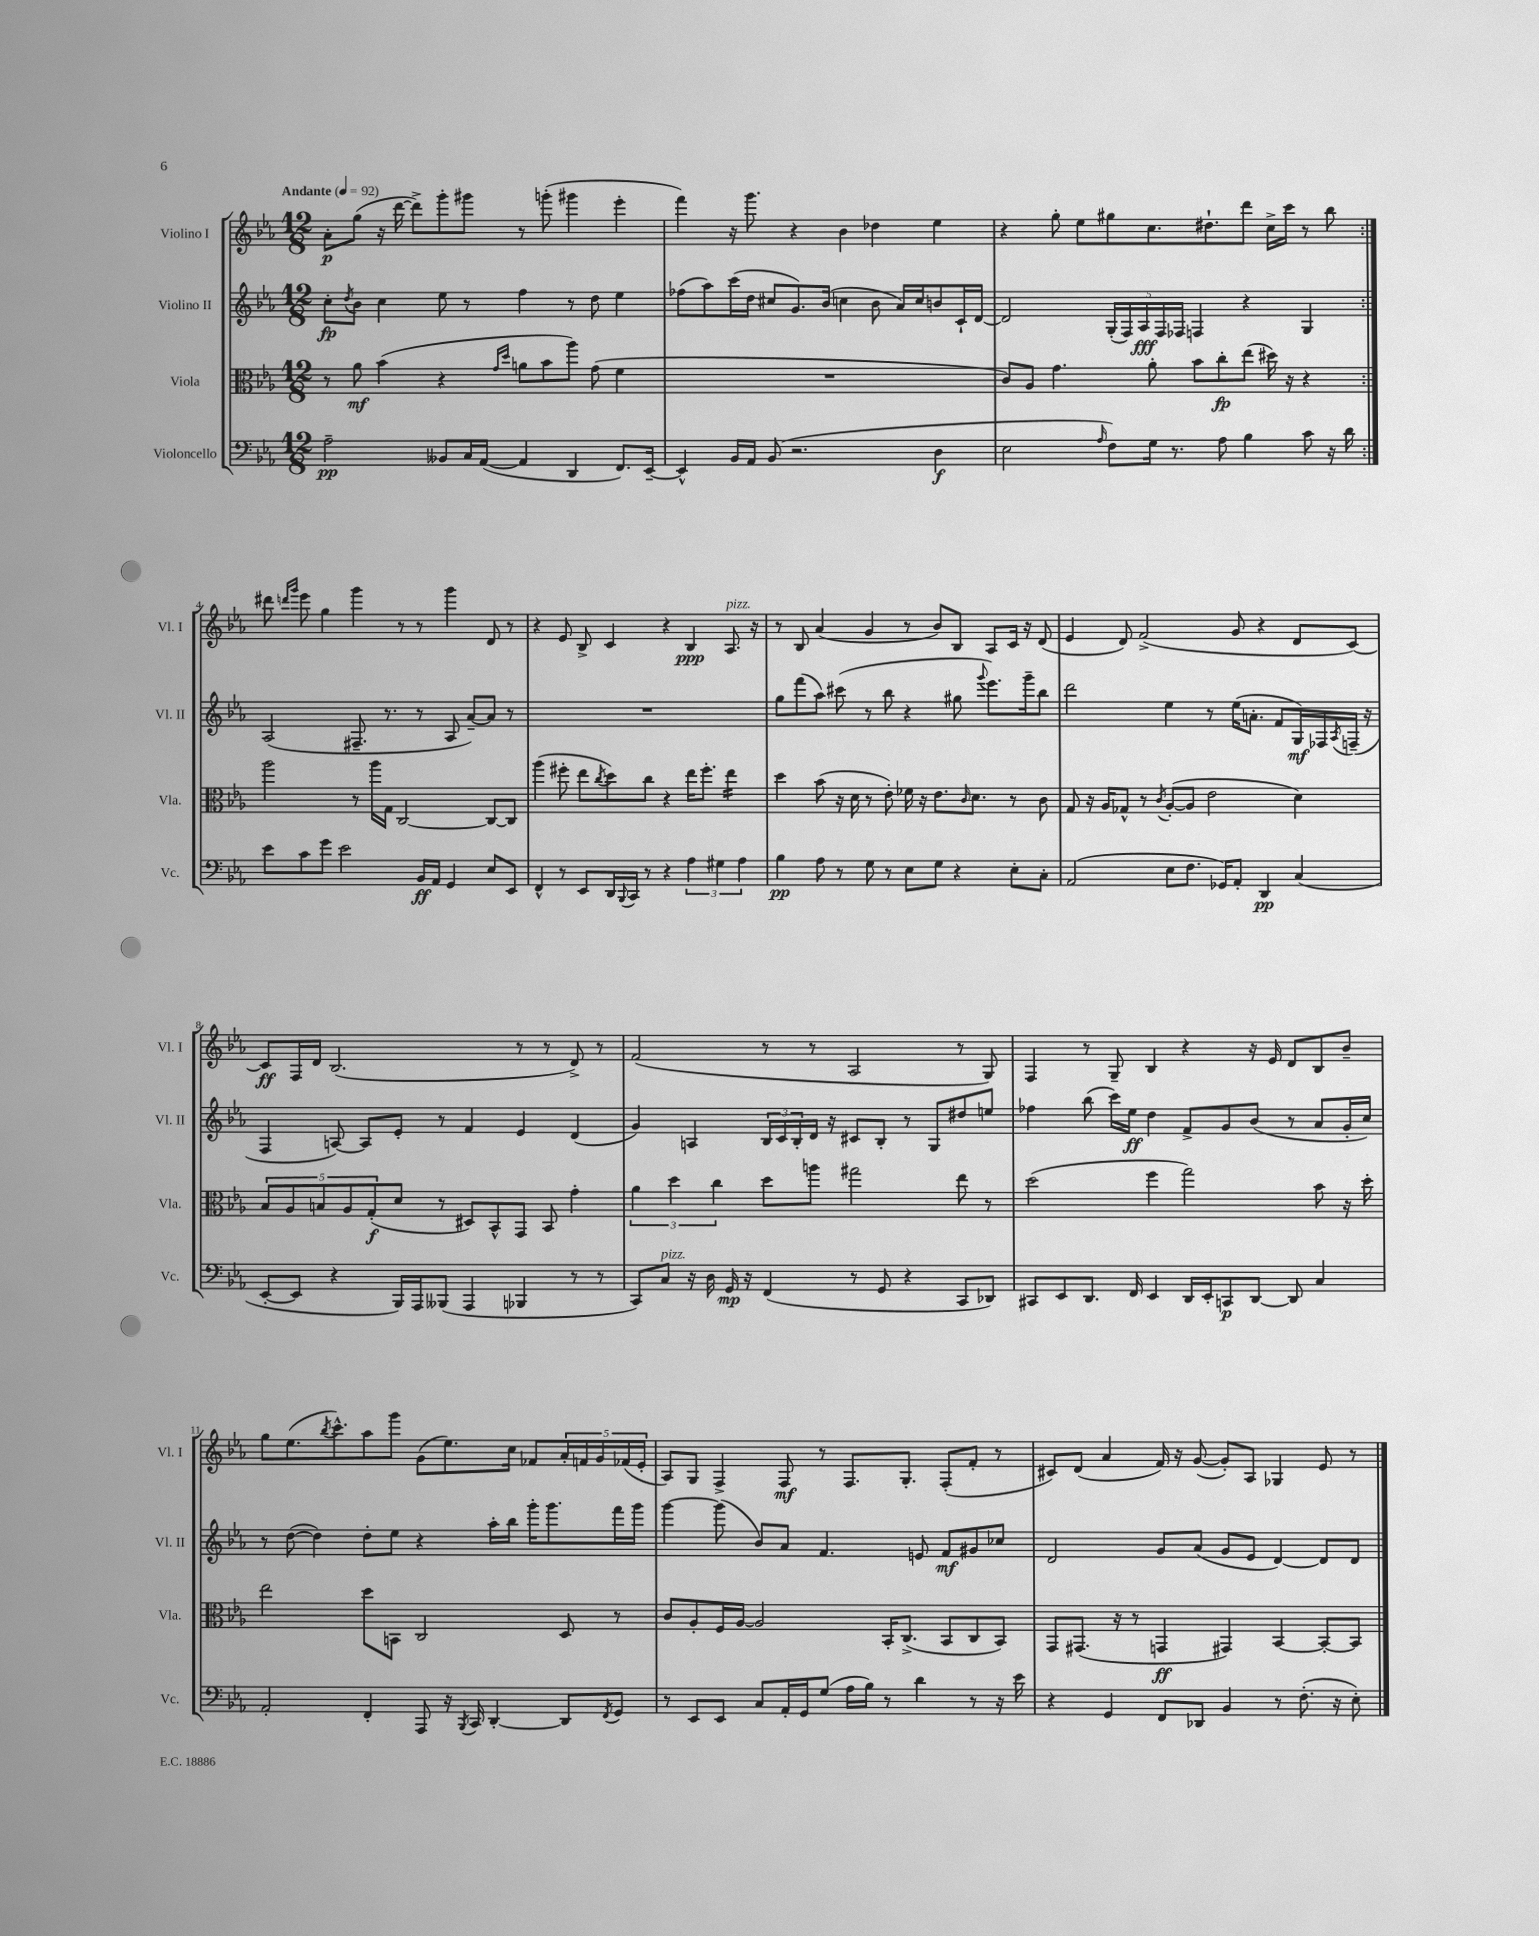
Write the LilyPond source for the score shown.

<<
\new StaffGroup <<
\new Staff = "s0" \with { instrumentName = "Violino I" shortInstrumentName = "Vl. I" } {
    \clef treble \key ees \major \numericTimeSignature \time 12/8 \tempo "Andante" 4 = 92
    \repeat volta 2 { aes'8-.\p g''8( r16 d'''16~ d'''8->) g'''8-. gis'''8 r8 g'''8-.( gis'''4 ees'''4-. |
    f'''4) r16 g'''8. r4 bes'4 des''4 ees''4 |
    r4 g''8-. ees''8 gis''8 c''8. dis''8.-! d'''8 c''16-> c'''16 r8 bes''8 | }
    dis'''8 \grace { d'''16 g'''16 } ees'''8 g''4 g'''4 r8 r8 g'''4 d'8 r8 |
    r4 ees'8 bes8-> c'4 r4 bes4\ppp aes8.^\markup { \italic "pizz." } r16 |
    r8 bes8 aes'4( g'4 r8 bes'8) bes8 aes8 c'16 r16 d'8( |
    ees'4 d'8) f'2->( g'8 r4 d'8 c'8~) |
    c'8\ff f16 d'16 bes2.( r8 r8 d'8->) r8 |
    f'2( r8 r8 aes2 r8 g8) |
    f4 r8 g8-- bes4 r4 r16 ees'16 d'8 bes8 bes'8-- |
    g''8 ees''8.( \acciaccatura { bes''8 } c'''8.-^) aes''8 g'''8 g'8( ees''8.) c''16 fes'8 \tuplet 5/4 { aes'16-. f'16 g'16 fes'16( ees'16-. } |
    aes8) g8 f4-> f8\mf r8 f8. g8.-. f8-.( f'8-. r8 |
    cis'8) d'8( aes'4 f'16) r16 g'8~( g'8-.) aes8 ges4 ees'8 r8 \bar "|." |
}
\new Staff = "s1" \with { instrumentName = "Violino II" shortInstrumentName = "Vl. II" } {
    \clef treble \key ees \major \numericTimeSignature \time 12/8
    \repeat volta 2 { c''8-.\fp \acciaccatura { d''8 } bes'8 c''4 ees''8 r8 f''4 r8 d''8 ees''4 |
    fes''8( aes''8) c'''16( d''16 cis''8 g'8.) bes'16( c''4 bes'8 aes'16) c''16 b'8 c'16-! d'16~ |
    d'2 \tuplet 5/4 { g16-.( f16) aes16\fff f16 fes16 } f4 r4 g4 | }
    aes2( fis8.-- r8. r8 aes8 aes'8~--) aes'8 r8 |
    R1. |
    g''8 f'''8( aes''8) cis'''8( r8 bes''8 r4 gis''8 \appoggiatura { g'''8 } ees'''8.) g'''16-- bes''8 |
    d'''2 ees''4 r8 ees''16( a'8.-. f'8 g16\mf) fes16 \acciaccatura { aes8 } f16--( r16 |
    f4 a8~) a8 ees'8-. r8 f'4 ees'4 d'4( |
    g'4) a4 \tuplet 3/2 { bes16 c'16 bes16-. } d'16 r16 cis'8 bes8-. r8 g8 dis''8 e''8 |
    fes''4 bes''8( c'''16) ees''16\ff d''4 f'8-> g'8 bes'8( r8 aes'8 g'16-. c''16) |
    r8 d''8~( d''4) d''8-. ees''8 r4 aes''16-. bes''16 g'''16-. g'''8. f'''16 g'''16 |
    g'''4~ g'''8( bes'8) aes'8 f'4. e'8 f'8\mf gis'8 ces''8 |
    d'2 g'8 aes'8( g'8 ees'8 d'4~) d'8 d'8 \bar "|." |
}
\new Staff = "s2" \with { instrumentName = "Viola" shortInstrumentName = "Vla." } {
    \clef alto \key ees \major \numericTimeSignature \time 12/8
    \repeat volta 2 { r8 aes'8\mf bes'4( r4 \grace { g'16 d''16 } a'8 bes'8 aes''8) g'8( f'4 |
    R1. |
    c'8) aes8 g'4. aes'8-. bes'8 c''8-.\fp ees''8( dis''16) r16 r4 | }
    aes''2 r8 aes''16 g16 c2~ c8~ c8 |
    aes''4( fis''8-. ees''8 \acciaccatura { c''8 } d''8) c''8 r4 ees''16 fis''8.-. ees''4:16 |
    d''4 bes'8( r16 d'16 r8 ees'8-.) fes'16 r16 ees'8. \grace { c'16 } d'8. r8 c'8 |
    g8 r16 aes16 ges8-^ r8 \acciaccatura { c'8 } aes8~-.( aes8 ees'2 d'4) |
    \tuplet 5/4 { bes8 aes8 b8 aes8 g8-.\f( } d'8 r8 dis8) bes,8-^ g,8 bes,8 g'4-. |
    \tuplet 3/2 { aes'4 d''4 c''4 } d''8 a''8 gis''2 ees''8 r8 |
    d''2( f''4 g''2) bes'8 r16 d''16-. |
    ees''2 d''8 b,8 c2 d8 r8 |
    c'8 aes8-. f16 aes16~ aes2 bes,16-. c8.->( bes,8 c8 bes,8) |
    g,8 gis,8.( r16 r8 g,4\ff gis,4) bes,4~ bes,8~-. bes,8 \bar "|." |
}
\new Staff = "s3" \with { instrumentName = "Violoncello" shortInstrumentName = "Vc." } {
    \clef bass \key ees \major \numericTimeSignature \time 12/8
    \repeat volta 2 { aes2--\pp beses,8 c16 aes,16~( aes,4 d,4 f,8.) ees,16~-- |
    ees,4-^ bes,16 aes,16 bes,8( r2. d4\f |
    ees2 \grace { aes16 } f8) g16 r8. aes8 bes4 c'8 r16 d'16 | }
    ees'8 c'8 g'8 ees'2 bes,16\ff aes,16 g,4 ees8 ees,8 |
    f,4-^ r8 ees,8 d,16 \appoggiatura { bes,,8 } c,16 r8 r4 \tuplet 3/2 { aes4 gis4 aes4 } |
    bes4\pp aes8 r8 g8 r8 ees8 g8 r4 ees8-. c8-. |
    aes,2( ees8 f8. ges,16) aes,8-. d,4\pp c4( |
    ees,8~-. ees,8 r4 bes,,16) aes,,16 beses,,8( aes,,4 bes,,4 r8 r8 |
    c,8) c8^\markup { \italic "pizz." } r16 d16 g,16\mp r16 f,4( r8 g,8 r4 c,8 des,8) |
    cis,8 ees,8 d,8. f,16 ees,4 d,16 ees,16-. c,8\p d,8~ d,8 c4 |
    aes,2-. f,4-. aes,,8 r16 \acciaccatura { bes,,8 } c,16 d,4~-. d,8 \acciaccatura { f,8 } g,8 |
    r8 ees,8 ees,8 c8 aes,16-. g,16 g8( aes16 bes16) r8 d'4 r8 r16 ees'16 |
    r4 g,4 f,8 des,8 bes,4 r8 f8.-.( r16 ees8-.) \bar "|." |
}
>>
>>
